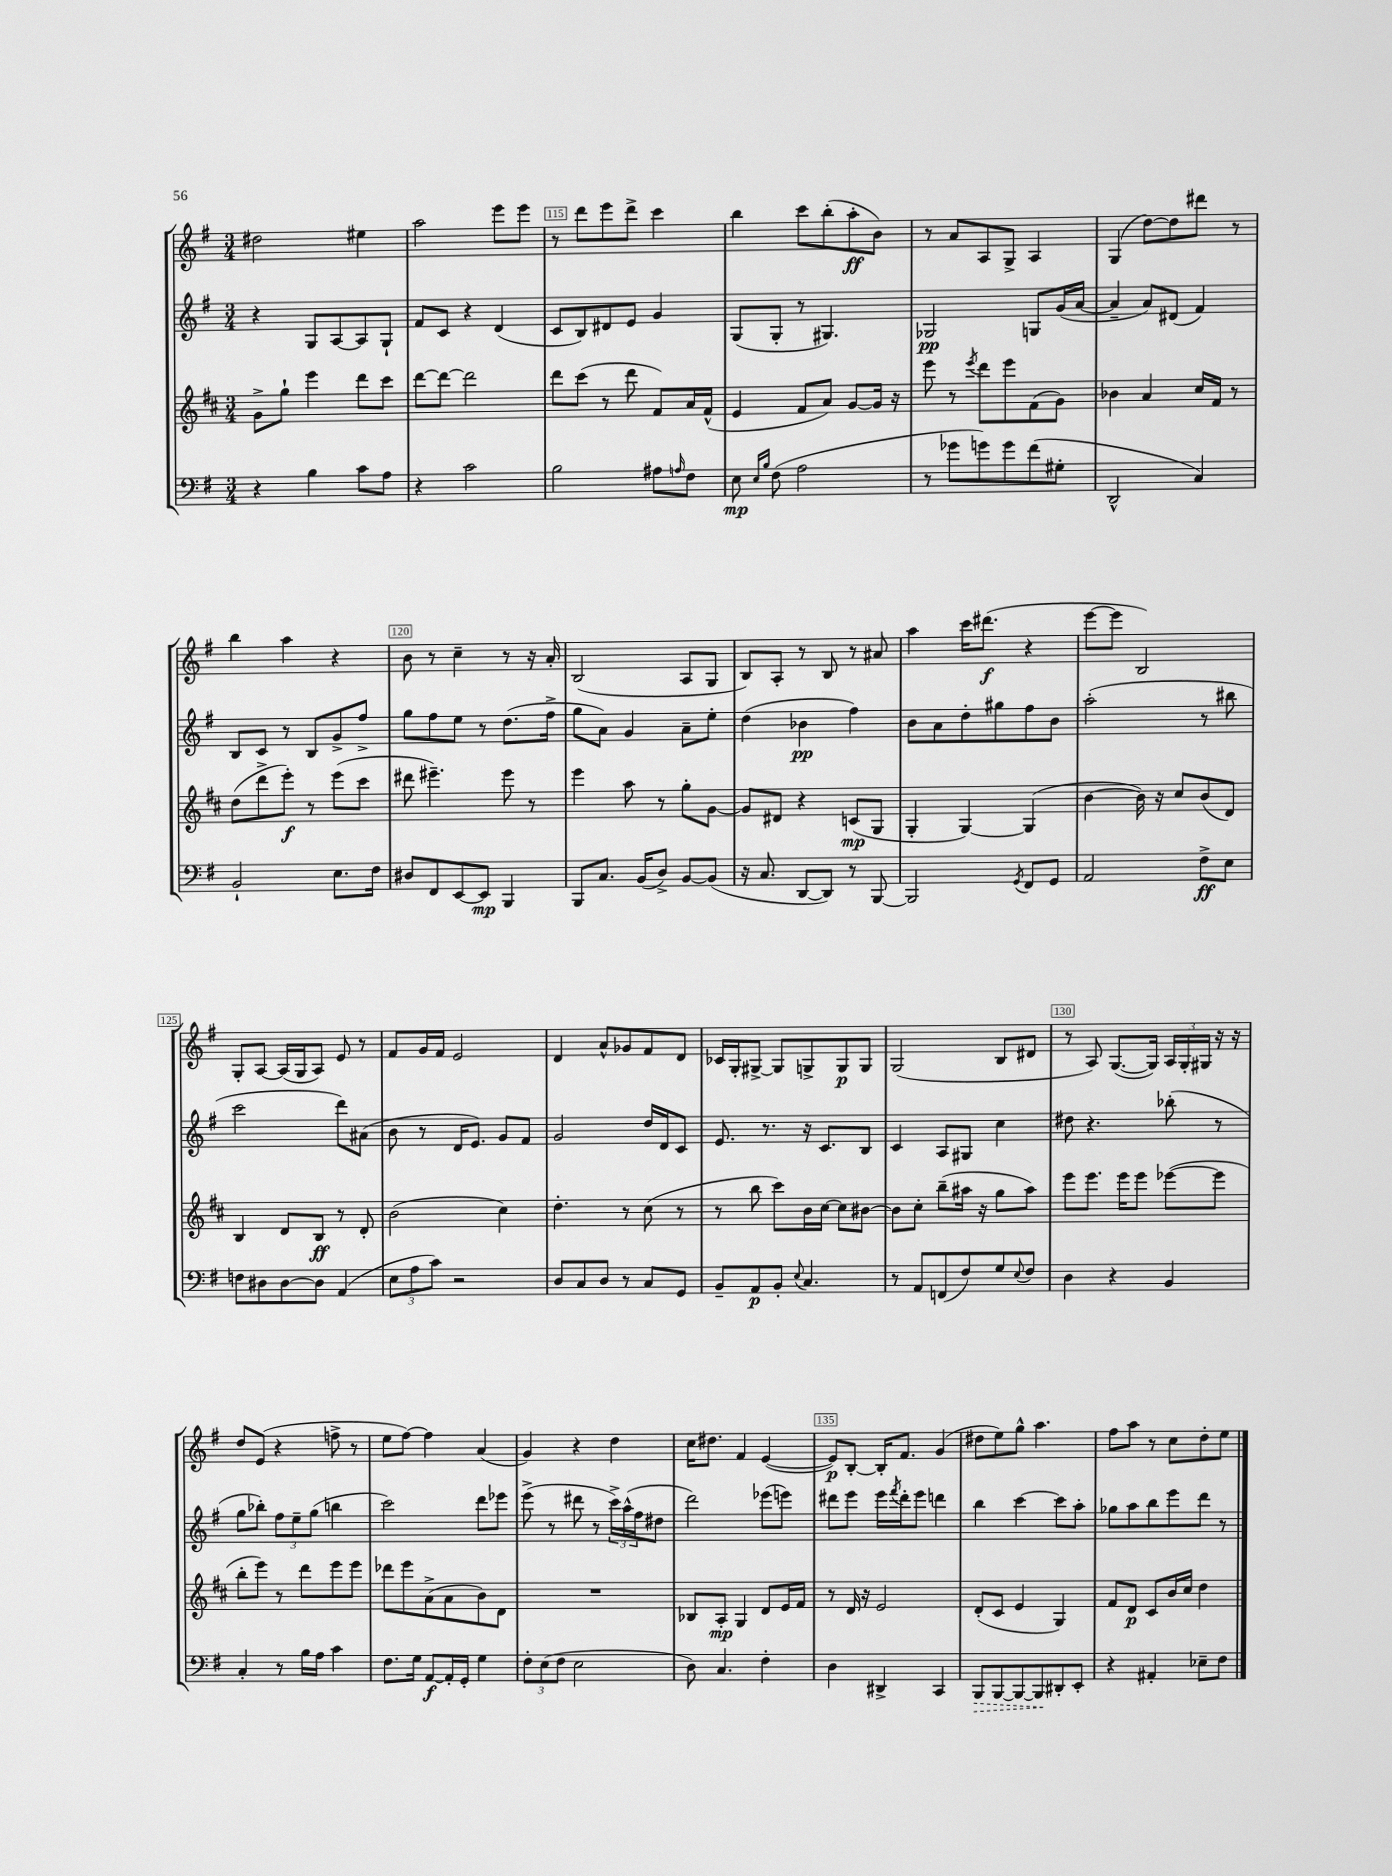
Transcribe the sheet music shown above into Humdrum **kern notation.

**kern	**kern	**kern	**kern
*staff4	*staff3	*staff2	*staff1
*clefF4	*clefG2	*clefG2	*clefG2
*k[f#]	*k[f#c#]	*k[f#]	*k[f#]
*M3/4	*M3/4	*M3/4	*M3/4
4r	8g^	4r	2dd#
.	8gg`	.	.
4B	4eee	8G	.
.	.	[8A	.
8c	8ddd	8A]	4ee#
8A	8ccc#	8G`	.
=	=	=	=
4r	[8ddd	8f#	2aa
.	8ddd_	8c	.
2c	2ddd]	4r	.
.	.	(4d	8eee
.	.	.	8eee
=	=	=	=
2B	8ddd	8c	8r
.	(8ccc#	8B)	8ddd
.	8r	8d#	8eee
.	8ddd	8e	8ddd^
8A#	8f#)	4g	4ccc
16qqA	.	.	.
8F#	16a	.	.
.	(16f#^^	.	.
=	=	=	=
8E	4e	(8G	4bb
16qqE	.	.	.
16qqB	.	.	.
(8F#	.	8G'	.
2A	8f#	8r	8ccc
.	8a)	4.G#)	(8bb'
.	[8g	.	8aa'
.	16g]	.	8b)
.	16r	.	.
=	=	=	=
8r	8eee	2G-	8r
8g-	8r	.	8a
.	8qeee	.	.
8g)	8ddd	.	8A
8g	8eee	.	8G^
(8f#	(8f#	8G	4A
8G#'	8g)	(16g	.
.	.	[16a	.
=	=	=	=
2DD^^	4b-	4a~]	(4G
.	4a	8a)	[8dd)
.	.	(8d#	8dd]
4C)	16cc#	4f#)	8ddd#
.	16f#	.	.
.	8r	.	8r
=	=	=	=
2BB`	(8dd	8B	4bb
.	8ddd^	8c	.
.	8eee')	8r	4aa
.	8r	8B	.
8.E	(8eee	8g^	4r
.	8ccc#	8ff#^	.
16F#	.	.	.
=	=	=	=
8D#	8ddd#	8gg	8b
8FF#	4.eee#~)	8ff#	8r
[8EE	.	8ee	4cc~
8EE]	.	8r	.
4BBB	8eee#	(8.dd	8r
.	8r	.	16r
.	.	16ff#^	16a'
=	=	=	=
8BBB	4eee	8gg	(2B
8.C	.	8a)	.
.	8aa	4g	.
(16BB	.	.	.
8D^)	8r	.	.
[8BB	8gg'	8a~	8A
(8BB]	[8g	8ee'	8G
=	=	=	=
16r	8g]	(4dd	8B)
8.C	.	.	.
.	8d#	.	8A'
[8DD	4r	4b-	8r
8DD])	.	.	8B
8r	(8c	4ff#)	8r
[8BBB	8G	.	8a#
=	=	=	=
2BBB]	4G'	8b	4aa
.	.	8a	.
.	[4G)	8dd'	16ccc
.	.	.	(8.ddd#
.	.	8gg#	.
8qGG	.	.	.
8FF#	(4G]	8ff#	4r
8GG	.	8b	.
=	=	=	=
2AA	[4b	(2aa'	[8eee
.	.	.	8eee]
.	16b])	.	2B)
.	16r	.	.
.	8cc#	.	.
8F#^	(8b	8r	.
8E	8d)	8bb#	.
=	=	=	=
8F	4B	2ccc	8G'
8D#	.	.	[8A
[8D#	8d	.	(16A]
.	.	.	16G
8D#]	8B	.	8A)
(4AA	8r	8ddd)	8e
.	8d'	(8a#	8r
=	=	=	=
12E	(2b	8b	8f#
12A	.	.	.
.	.	8r	16g
12c)	.	.	.
.	.	.	16f#
2r	.	16d	2e
.	.	8.e)	.
.	4cc#)	8g	.
.	.	8f#	.
=	=	=	=
8D	4.dd'	2g	4d
8C	.	.	.
8D	.	.	8a^^
8r	8r	.	8g-
8C	(8cc#	16dd	8f#
.	.	16d	.
8GG	8r	8c	8d
=	=	=	=
8BB~	8r	8.e	16c-
.	.	.	16G'
8AA	8bb	.	[8G#^
.	.	8.r	.
8BB'	8ccc#)	.	8G#]
8qqE	.	.	.
4.C	16b	16r	8G^
.	[16cc#	8.c	.
.	8cc#]	.	8G
.	[8b#	8B	8G
=	=	=	=
8r	8b#]	4c	(2G
8AA	8cc#'	.	.
(8FF	(8bb~	8A	.
8F#)	16aa#	8G#	.
.	16r	.	.
8G	8gg	4cc	8B
8qqE	.	.	.
8F#	8aa#)	.	8d#
=	=	=	=
4D	8eee	8dd#	8r
.	8.eee	4.r	8A)
4r	.	.	([8.G
.	16eee	.	.
.	8eee	.	.
.	.	.	16G])
4BB	([8eee-	(8bb-'	24A
.	.	.	24G'
.	.	.	24G#
.	8eee-]	8r	16r
.	.	.	16r
=	=	=	=
4C'	8bb'	8gg	8dd
.	8eee)	8bb-')	(8e
8r	8r	12ff#	4r
.	.	12ee~	.
16B	8ddd	.	.
.	.	(12gg	.
16A	.	.	.
4c	8eee	4bb	8ff^
.	8eee	.	8r
=	=	=	=
8.F#	8ddd-	2ccc)	8ee
.	8eee	.	[8ff#)
16G	.	.	.
[8AA	(8a^	.	4ff#]
16AA']	8a	.	.
16GG'	.	.	.
4G	8b)	8ddd	(4a
.	8d	8eee-	.
=	=	=	=
12F#'	2.r	(8eee^	4g)
(12E	.	.	.
.	.	8r	.
12F#	.	.	.
2E	.	8ddd#	4r
.	.	8r	.
.	.	24ccc^)	4dd
.	.	(24aa^^	.
.	.	24ff#	.
.	.	8dd#	.
=	=	=	=
8D)	8B-	2ddd)	16cc
.	.	.	8.dd#
4.C	8A'	.	.
.	4G	.	4f#
4F#'	8d	(8eee-	([4e
.	16e	8eee)	.
.	16f#	.	.
=	=	=	=
4D	8r	8ddd#	8e])
.	16d	8eee	[8B'
.	16r	.	.
4DD#^	2e	16eee	16B']
.	.	8qfff#	.
.	.	16ddd#'	8.f#
.	.	8eee	.
4CC	.	4ddd	(4g
=	=	=	=
8BBB	(8d'	4bb	8dd#
[8BBB	8c#	.	8ee)
8BBB_	4e	[4ccc	8gg^^
8BBB]	.	.	4.aa
8DD#'	4G)	8ccc]	.
8EE'	.	8aa'	.
=	=	=	=
4r	8f#	8gg-	8ff#
.	8d	8aa	8aa
4AA#'	8c#	8bb	8r
.	16b	8eee	8cc
.	16cc#	.	.
8E-~	4dd	8ddd	8dd'
8F#	.	8r	8ee
==	==	==	==
*-	*-	*-	*-
